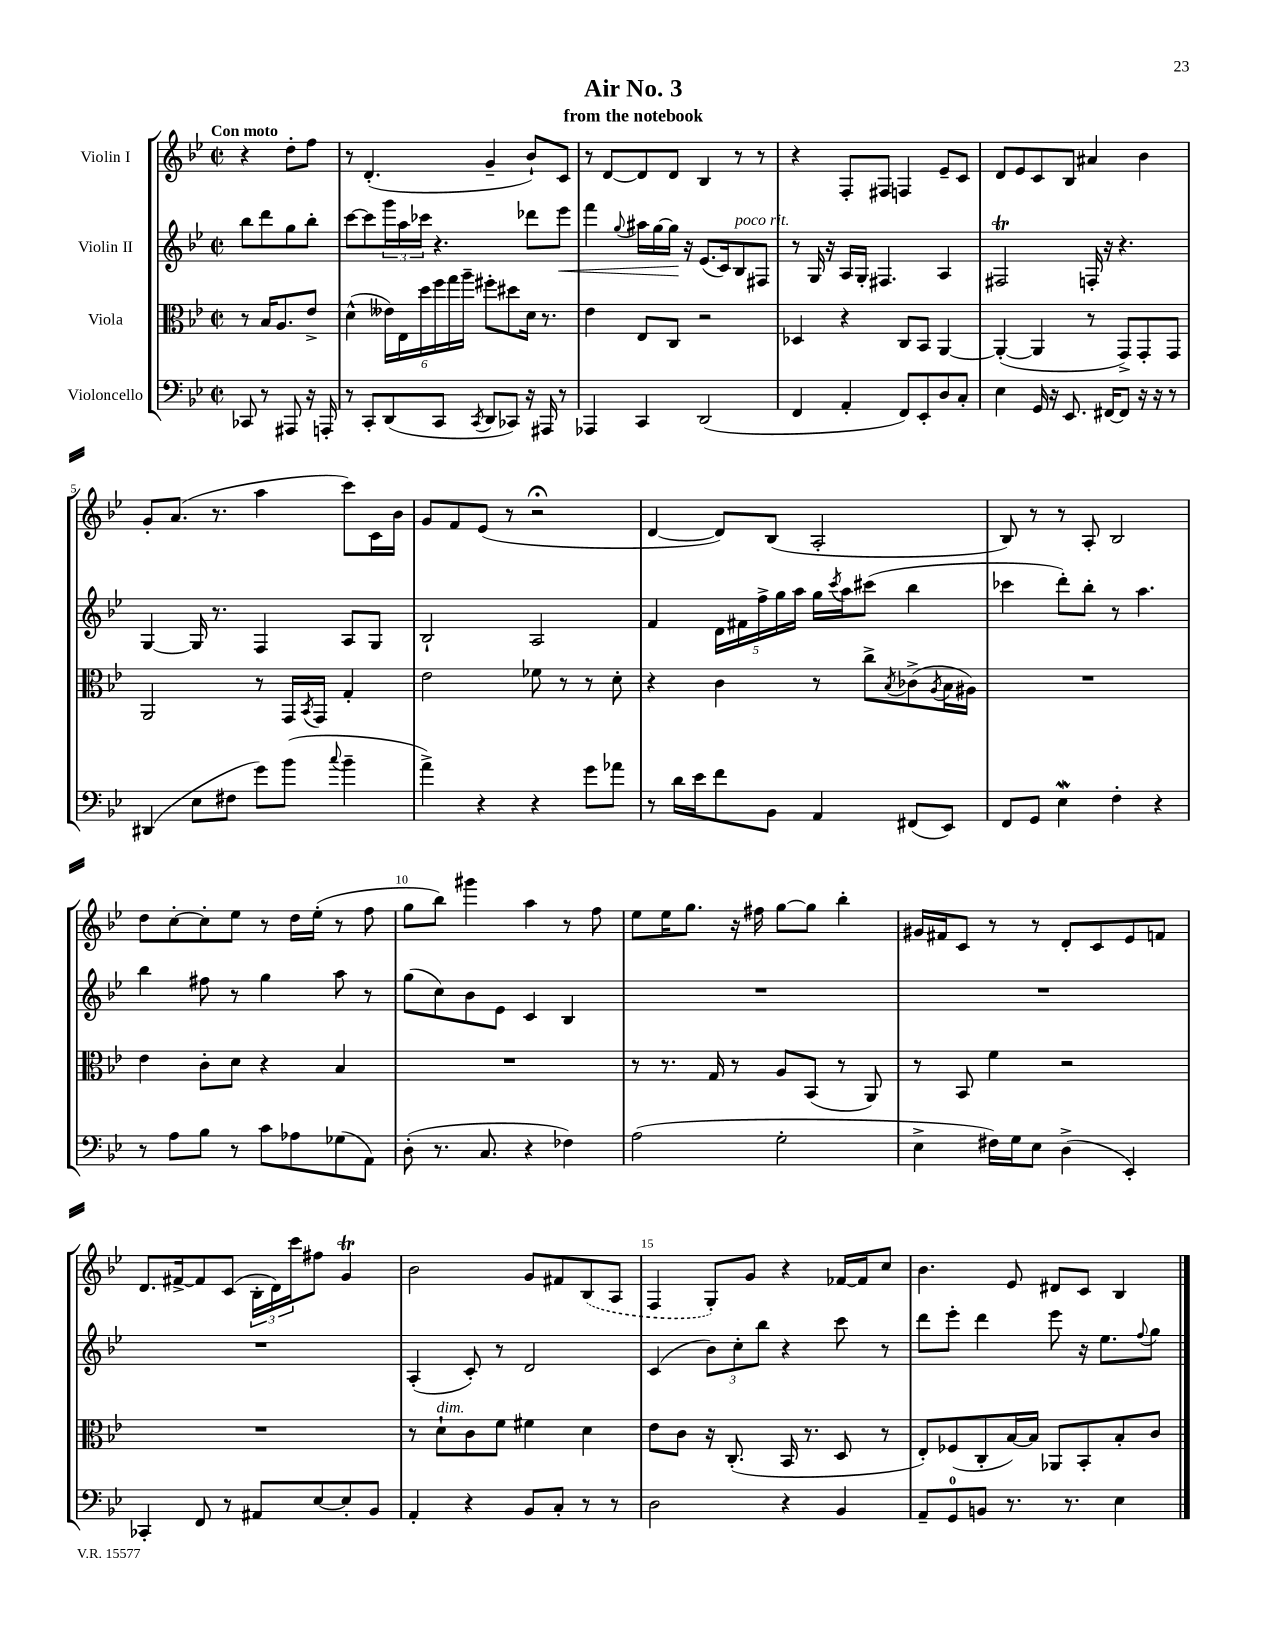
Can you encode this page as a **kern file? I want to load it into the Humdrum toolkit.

**kern	**kern	**kern	**kern
*staff4	*staff3	*staff2	*staff1
*clefF4	*clefC3	*clefG2	*clefG2
*k[b-e-]	*k[b-e-]	*k[b-e-]	*k[b-e-]
*M2/2	*M2/2	*M2/2	*M2/2
*met(c|)	*met(c|)	*met(c|)	*met(c|)
8CC-/	8r	8bb-\L	4r
8r	16B-/LK	8ddd\	.
.	8.A/	.	.
8AAA#/	.	8gg\	8dd'\L
16r	8e-^/J	8bb-'\J	8ff\J
16AAA'/	.	.	.
=	=	=	=
8r	(4d^^\	[8ccc\L	8r
8CC'/L	.	8ccc\]	(4.d'/
(8DD/	24e--\LL)	24ggg\L	.
.	24E-\	24aa\	.
.	24dd\	24ccc-\JJ	.
8CC/J	24ff\	4.r	.
.	24gg\	.	.
.	24aa~\JJ	.	.
8qCC/	.	.	.
8DD/L	8ff#'\L	.	4g~/
8CC-/J)	8dd#\	.	.
16r	16d\Jk	8ddd-\L	8b-`/L)
16AAA#/	8.r	.	.
8r	.	8eee-\J	8c/J
=	=	=	=
4AAA-/	4e-\	4fff\	8r
.	.	.	[8d/L
.	.	8qqgg/	.
4CC/	8E-/L	16aa#\LL	8d/]
.	.	[16gg\	.
.	8C/J	16gg\]JJ	8d/J
.	.	16r	.
(2DD/	2r	(8.e-/L	4B-/
.	.	16c/k)	.
.	.	8B-/	8r
.	.	8F#/J	8r
=	=	=	=
4FF/	4D-/	8r	4r
.	.	16G/	.
.	.	16r	.
4AA'/	4r	16A/LL	8F'/L
.	.	16G'/JJ	.
.	.	4.F#/	8F#/J
8FF/L)	8C/L	.	4F/
8EE-'/	8BB-/J	.	.
8D/	[4AA/	4A/	8e-~/L
8C'/J	.	.	8c/J
=	=	=	=
4E-\	(4AA'/_	2F#/	8d/L
.	.	.	8e-/
16GG/	4AA/]	.	8c/
16r	.	.	.
8.EE-/	.	.	8B-/J
.	8r	16F'/	4a#/
[16FF#/LK	.	16r	.
8FF#/]J	8GG^/L)	4.r	.
16r	8GG'/	.	4b-\
16r	.	.	.
8r	8GG/J	.	.
=	=	=	=
(4DD#/	2AA/	[4G/	8g'/L
.	.	.	(8.a/J
8E-\L	.	16G/]	.
.	.	8.r	8.r
8F#\J	.	.	.
8g\L)	8r	4F/	4aa\
(8b-\J	16GG/LL	.	.
.	8qBB-/	.	.
.	16GG/JJ	.	.
8qqcc/	.	.	.
4b-~\	4G'/	8A/L	8ccc\L)
.	.	8G/J	16c\L
.	.	.	16b-\JJ
=	=	=	=
4a^\)	2e-\	2B-`/	8g/L
.	.	.	8f/
4r	.	.	(8e-/J
.	.	.	8r
4r	8f-\	2A/	2r;
.	8r	.	.
8g\L	8r	.	.
8a-\J	8d'\	.	.
=	=	=	=
8r	4r	4f/	[4d/
16d\LL	.	.	.
16e-\J	.	.	.
8f\	4c\	20d\LL	8d/]L)
.	.	20f#\	.
.	.	20ff^\	.
8BB-\J	.	.	(8B-/J
.	.	20gg\	.
.	.	20aa\JJ	.
4AA/	8r	16gg\LL	2A'/
.	.	8qccc/	.
.	.	16aa\J	.
.	8cc^\L	(8ccc#\J	.
.	8qB-/	.	.
(8FF#/L	(8c-^\	4bb-\	.
.	8qA/	.	.
8EE-/J)	16B-\L	.	.
.	16A#\JJ)	.	.
=	=	=	=
8FF/L	1r	4ccc-\	8B-/)
8GG/J	.	.	8r
4E-\	.	8ddd'\L)	8r
.	.	8bb-'\J	8A'/
4F'\	.	8r	2B-/
.	.	4.aa\	.
4r	.	.	.
=	=	=	=
8r	4e-\	4bb-\	8dd\L
8A\L	.	.	[8cc'\
8B-\J	8c'\L	8ff#\	8cc'\]
8r	8d\J	8r	8ee-\J
8c\L	4r	4gg\	8r
8A-\	.	.	16dd\LL
.	.	.	(16ee-'\JJ
(8G-\	4B-/	8aa\	8r
8AA\J)	.	8r	8ff\
=	=	=	=
(8D'\	1r	(8gg\L	8gg\L
8.r	.	8cc\)	8bb-\J)
.	.	8b-\	4ggg#\
8.C/	.	.	.
.	.	8e-\J	.
4r	.	4c/	4aa\
4F-\)	.	4B-/	8r
.	.	.	8ff\
=	=	=	=
(2A\	8r	1r	8ee-\L
.	8.r	.	16ee-\K
.	.	.	8.gg\J
.	16G/	.	.
.	8r	.	16r
.	.	.	16ff#\
2G'\	8A/L	.	[8gg\L
.	(8BB-/J	.	8gg\]J
.	8r	.	4bb-'\
.	8AA/)	.	.
=	=	=	=
4E-^\	8r	1r	16g#/LL
.	.	.	16f#/J
.	8BB-/	.	8c/J
16F#\LL)	4f\	.	8r
16G\J	.	.	.
8E-\J	.	.	8r
(4D^\	2r	.	8d'/L
.	.	.	8c/
4EE-'/)	.	.	8e-/
.	.	.	8f/J
=	=	=	=
4CC-'/	1r	1r	8.d/L
.	.	.	[16f#^/k
8FF/	.	.	8f#/]
8r	.	.	(8c/J
8AA#/L	.	.	24B-'\LL
.	.	.	24d\)
.	.	.	24ccc\J
[8E-/	.	.	8ff#\J
8E-'/]	.	.	4g/
8BB-/J	.	.	.
=	=	=	=
4AA'/	8r	(4A'/	2b-\
.	8d`\L	.	.
4r	8c\	8c'/)	.
.	8f\J	8r	.
8BB-/L	4f#\	2d/	8g/L
8C'/J	.	.	8f#/
8r	4d\	.	(8B-/
8r	.	.	8A/J
=	=	=	=
2D\	8e-\L	(4c/	4F/
.	8c\J	.	.
.	16r	12b-\L)	8G'/L)
.	(8.C'/	.	.
.	.	12cc'\	.
.	.	.	8g/J
.	.	12bb-\J	.
4r	16BB-/	4r	4r
.	8.r	.	.
4BB-/	8D/	8ccc\	[16f-/LL
.	.	.	16f-/]J
.	8r	8r	8cc/J
=	=	=	=
8AA~/L	8E-'/L)	8ddd\L	4.b-\
8GG/	(8F-/	8eee-'\J	.
8BB/J	8C'/	4ddd\	.
8.r	[16B-/L)	.	8e-/
.	16B-/]JJ	.	.
.	8AA-/L	8eee-\	8d#/L
8.r	.	.	.
.	8BB-'/	16r	8c/J
.	.	8.ee-\L	.
4E-\	8B-'/	.	4B-/
.	.	8qqff/	.
.	8c/J	8gg\J	.
==	==	==	==
*-	*-	*-	*-
